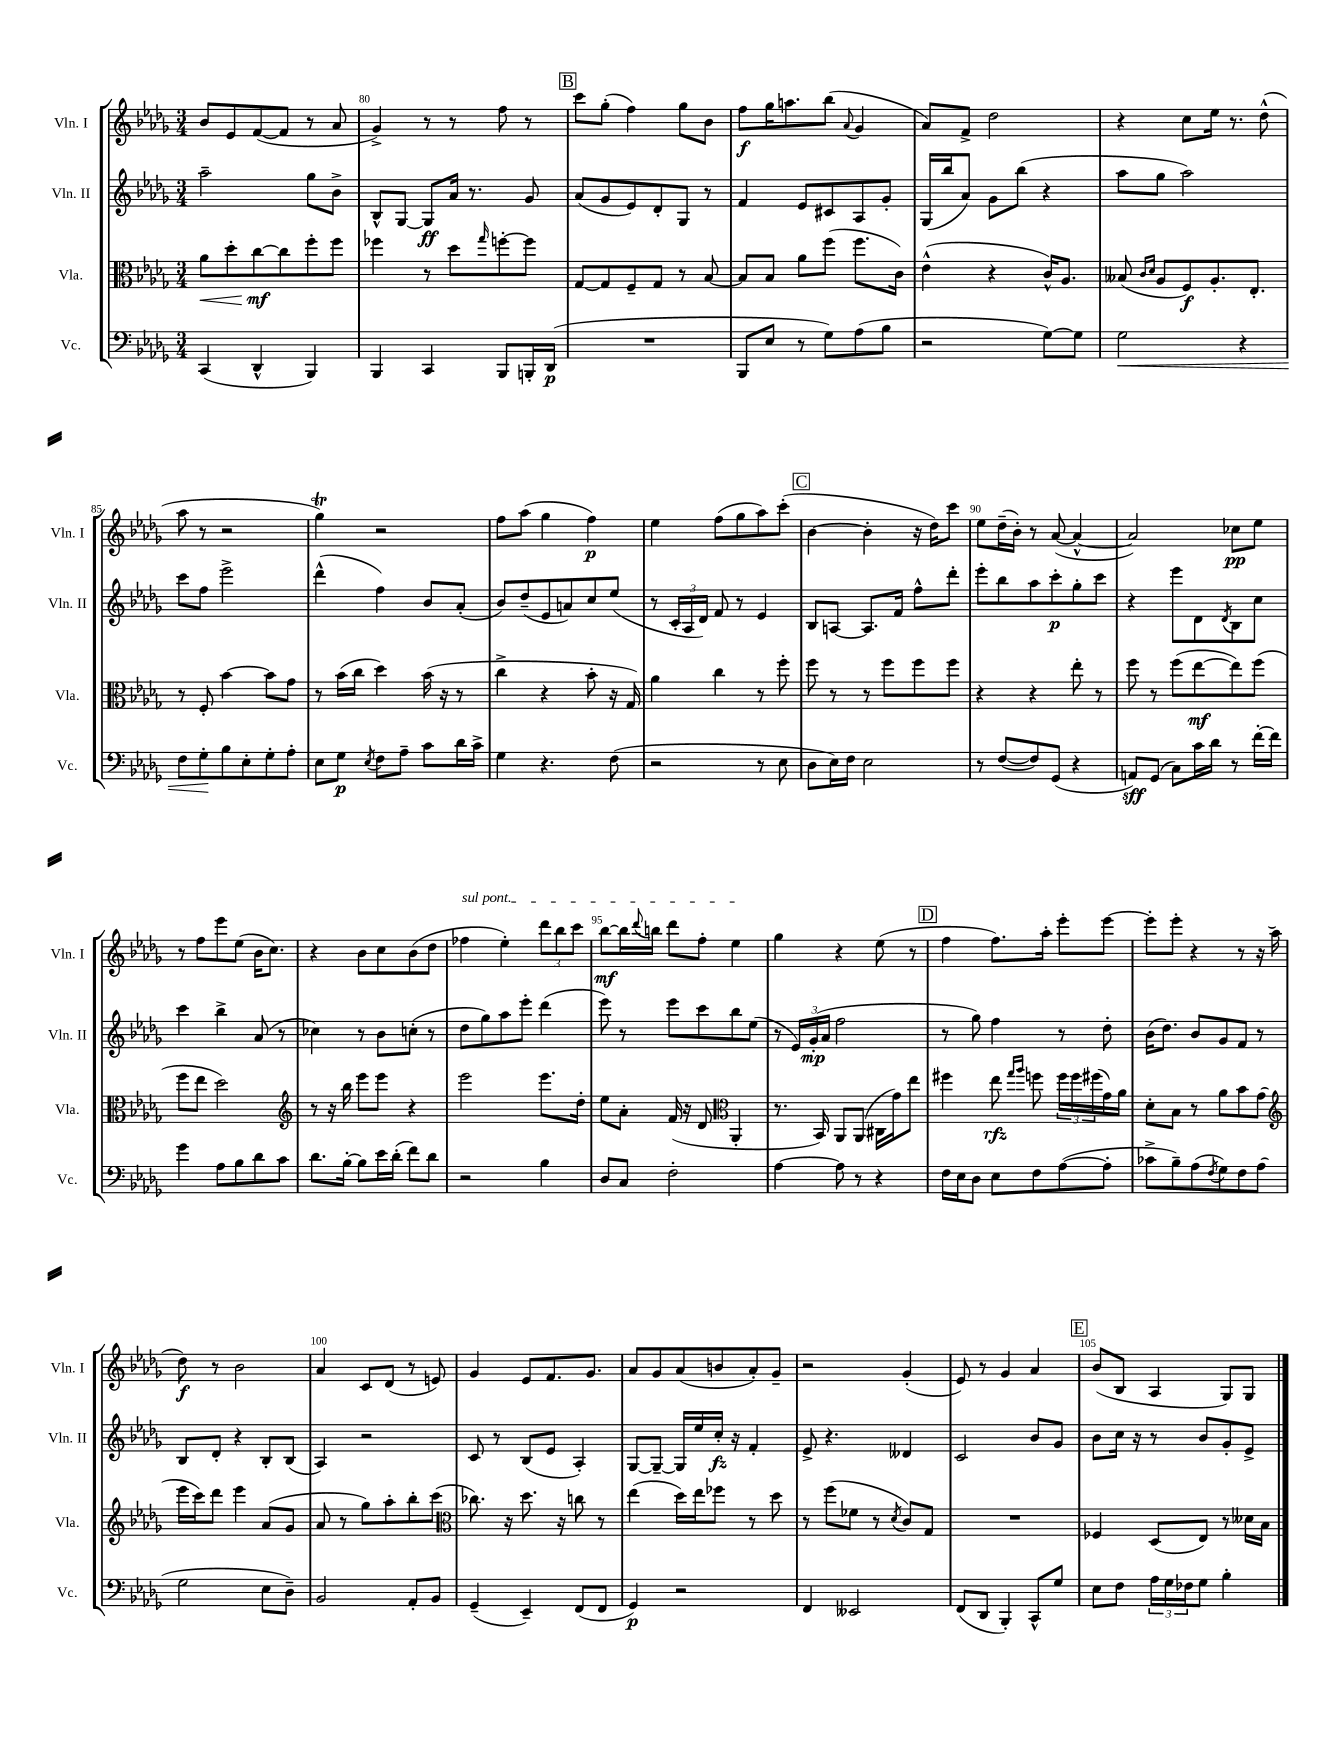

**kern	**dynam	**kern	**dynam	**kern	**dynam	**kern	**dynam
*part4	*part4	*part3	*part3	*part2	*part2	*part1	*part1
*staff4	*staff4	*staff3	*staff3	*staff2	*staff2	*staff1	*staff1
*I"Vc.	*	*I"Vla.	*	*I"Vln. II	*	*I"Vln. I	*
*I'Vc.	*	*I'Vla.	*	*I'Vln. II	*	*I'Vln. I	*
*clefF4	*	*clefC3	*	*clefG2	*	*clefG2	*
*k[b-e-a-d-g-]	*	*k[b-e-a-d-g-]	*	*k[b-e-a-d-g-]	*	*k[b-e-a-d-g-]	*
*M3/4	*	*M3/4	*	*M3/4	*	*M3/4	*
=79	=79	=79	=79	=79	=79	=79	=79
!	!	!	!LO:HP:b	!	!	!	!
(4CC/	.	8a-\L	<	2aa-~\	.	8b-/L	.
.	.	8dd-'\	.	.	.	8e-/	.
4DD-^^/	.	[8cc\	mf	.	.	([8f/	.
.	.	8cc\]	[	.	.	8f/J]	.
4BBB-/)	.	8ff'\	.	8gg-\L	.	8r	.
.	.	8ff\J	.	8b-^\J	.	8a-/	.
=80	=80	=80	=80	=80	=80	=80	=80
4BBB-/	.	4ff-X\	.	8B-^^/L	.	4g-^/)	.
.	.	.	.	[8G-/J	.	.	.
4CC/	.	8r	.	8G-/L]	ff	8r	.
.	.	8dd-\L	.	16a-/Jk	.	8r	.
.	.	.	.	8.r	.	.	.
.	.	16qqgg-/	.	.	.	.	.
8BBB-/L	.	[8ffn'\	.	.	.	8ff\	.
16BBBn'/L	.	8ff\J]	.	8g-/	.	8r	.
(16DD-/JJ	p	.	.	.	.	.	.
!!LO:REH:place=s1:t=B
=81	=81	=81	=81	=81	=81	=81	=81
2.r	.	[8G-/L	.	(8a-/L	.	8ccc\L	.
.	.	8G-/]	.	8g-/	.	(8gg-'\J	.
.	.	8F~/	.	8e-/)	.	4ff\)	.
.	.	8G-/J	.	8d-'/	.	.	.
.	.	8r	.	8G-/J	.	8gg-\L	.
.	.	[8B-/	.	8r	.	8b-\J	.
=82	=82	=82	=82	=82	=82	=82	=82
8BBB-/L	.	8B-/L]	.	4f/	.	8ff\L	f
8E-/J	.	8B-/J	.	.	.	16gg-\K	.
.	.	.	.	.	.	8.aan\	.
8r	.	8a-\L	.	8e-/L	.	.	.
8G-\L)	.	(8ff\J	.	8c#X/	.	(8bb-\J	.
.	.	.	.	.	.	8qqa-/	.
(8A-\	.	8.ff\L	.	8A-/	.	4g-/	.
8B-\J	.	.	.	8g-'/J	.	.	.
.	.	16c\Jk)	.	.	.	.	.
=83	=83	=83	=83	=83	=83	=83	=83
2r	.	(4e-^^\	.	(16G-/LL	.	8a-/L)	.
.	.	.	.	16bb-/J	.	.	.
.	.	.	.	8a-/J)	.	8f^/J	.
.	.	4r	.	8g-\L	.	2dd-\	.
.	.	.	.	(8bb-\J	.	.	.
[8G-\L)	.	16c^^/KL)	.	4r	.	.	.
.	.	8.A-/J	.	.	.	.	.
8G-\J]	.	.	.	.	.	.	.
=84	=84	=84	=84	=84	=84	=84	=84
!	!LO:HP:b	!	!	!	!	!	!
2G-\	<	(8B--X/	.	8aa-\L	.	4r	.
.	.	16qqc/LL	.	.	.	.	.
.	.	16qqd-/JJ	.	.	.	.	.
.	.	8A-/L	.	8gg-\J	.	.	.
.	.	8F/)	f	2aa-\)	.	8cc\L	.
.	.	8.A-'/	.	.	.	16ee-\Jk	.
.	.	.	.	.	.	8.r	.
4r	.	.	.	.	.	.	.
.	.	8.E-'/J	.	.	.	.	.
.	.	.	.	.	.	(8dd-^^\	.
!!LO:LB:g=z
=85	=85	=85	=85	=85	=85	=85	=85
8F\L	.	8r	.	8ccc\L	.	8aa-\	.
8G-'\	.	8F'/	.	8ff\J	.	8r	.
8B-\	[	[4b-\	.	2eee-^\	.	2r	.
8E-'\	.	.	.	.	.	.	.
8G-'\	.	8b-\L]	.	.	.	.	.
8A-'\J	.	8g-\J	.	.	.	.	.
=86	=86	=86	=86	=86	=86	=86	=86
8E-\L	.	8r	.	(4ddd-^^\	.	4gg-T\)	.
8G-\J	p	(16b-\LL	.	.	.	.	.
.	.	16cc\JJ	.	.	.	.	.
8qE-/	.	.	.	.	.	.	.
8F\L	.	4dd-\)	.	4ff\)	.	2r	.
8A-~\J	.	.	.	.	.	.	.
8c\L	.	(16b-\	.	8b-/L	.	.	.
.	.	16r	.	.	.	.	.
16d-\L	.	8r	.	(8a-'/J	.	.	.
16c^\JJ	.	.	.	.	.	.	.
=87	=87	=87	=87	=87	=87	=87	=87
4G-\	.	4cc^\	.	8b-/L)	.	8ff\L	.
.	.	.	.	(8dd-~/	.	(8aa-\J	.
4.r	.	4r	.	8e-/	.	4gg-\	.
.	.	.	.	8an/)	.	.	.
.	.	8b-'\	.	8cc/	.	4ff\)	p
(8F\	.	16r	.	(8ee-/J	.	.	.
.	.	16G-/)	.	.	.	.	.
=88	=88	=88	=88	=88	=88	=88	=88
2r	.	4a-\	.	8r	.	4ee-\	.
.	.	.	.	24c'/LL	.	.	.
.	.	.	.	24A-/	.	.	.
.	.	.	.	24d-/JJ)	.	.	.
.	.	4cc\	.	8f/	.	(8ff\L	.
.	.	.	.	8r	.	8gg-\	.
8r	.	8r	.	4e-/	.	8aa-\)	.
8E-\	.	8ff'\	.	.	.	(8ccc'\J	.
!!LO:REH:place=s1:t=C
=89	=89	=89	=89	=89	=89	=89	=89
8D-\L	.	8ff\	.	8B-/L	.	[4b-\	.
16E-\L)	.	8r	.	[8An/J	.	.	.
16F\JJ	.	.	.	.	.	.	.
2E-\	.	8r	.	8.A/L]	.	4b-'\]	.
.	.	8ff\L	.	.	.	.	.
.	.	.	.	16f/Jk	.	.	.
.	.	8ff\	.	8ff^^\L	.	16r	.
.	.	.	.	.	.	16dd-\KL)	.
.	.	8ff\J	.	8ddd-'\J	.	8ccc\J	.
=90	=90	=90	=90	=90	=90	=90	=90
8r	.	4r	.	8eee-'\L	.	8ee-\L	.
([8F/L	.	.	.	8bb-\	.	(16dd-~\L	.
.	.	.	.	.	.	16b-'\JJ)	.
8F/])	.	4r	.	8aa-\	.	8r	.
(8GG-/J	.	.	.	8ccc'\	p	([8a-/	.
4r	.	8ee-'\	.	8gg-'\	.	4a-^^/_	.
.	.	8r	.	8ccc\J	.	.	.
=91	=91	=91	=91	=91	=91	=91	=91
8AAn/L)	sff	8ff\	.	4r	.	2a-/])	.
(8GG-/J	.	8r	.	.	.	.	.
8C\L)	.	(8ff\L	.	8eee-\L	.	.	.
16c\L	.	[8ee-\	mf	8d-\	.	.	.
16d-\JJ	.	.	.	.	.	.	.
.	.	.	.	8qd-/	.	.	.
8r	.	8ee-\])	.	8B-\	.	8cc-X\L	pp
[16f'\LL	.	(8ff\J	.	8cc\J	.	8ee-\J	.
16f\JJ]	.	.	.	.	.	.	.
!!LO:LB:g=z
=92	=92	=92	=92	=92	=92	=92	=92
4g-\	.	8ff\L	.	4ccc\	.	8r	.
.	.	8ee-\J	.	.	.	8ff\L	.
8A-\L	.	2dd-\)	.	4bb-^\	.	8eee-\	.
8B-\	.	.	.	.	.	(8ee-\J	.
8d-\	.	.	.	(8a-/	.	16b-\KL	.
.	.	.	.	.	.	8.cc\J)	.
8c\J	.	.	.	8r	.	.	.
=93	=93	=93	=93	=93	=93	=93	=93
*	*	*clefG2	*	*	*	*	*
8.d-\L	.	8r	.	4cc-X\)	.	4r	.
.	.	16r	.	.	.	.	.
[16B-'\Jk	.	16bb-\	.	.	.	.	.
8B-\L]	.	8eee-\L	.	8r	.	8b-\L	.
16e-\L	.	8eee-\J	.	8b-\L	.	8cc\	.
(16d-'\JJ	.	.	.	.	.	.	.
8f\L)	.	4r	.	(8ccn'\J	.	(8b-\	.
8d-\J	.	.	.	8r	.	8dd-\J	.
=94	=94	=94	=94	=94	=94	=94	=94
!	!	!	!	!	!	!LO:TX:a:i:t=sul pont.	!
2r	.	2eee-\	.	8dd-\L	.	4ff-X\	.
.	.	.	.	8gg-\)	.	.	.
.	.	.	.	8aa-\	.	4ee-'\)	.
.	.	.	.	8eee-'\J	.	.	.
4B-\	.	8.eee-\L	.	(4ddd-\	.	12ddd-\L	.
.	.	.	.	.	.	12bb-\	.
.	.	.	.	.	.	12ccc\J	.
.	.	16dd-'\Jk	.	.	.	.	.
=95	=95	=95	=95	=95	=95	=95	=95
8D-/L	.	8ee-\L	.	8eee-\)	.	[8bb-\L	mf
8C/J	.	8a-'\J	.	8r	.	16bb-\L]	.
.	.	.	.	.	.	8qqddd-/	.
.	.	.	.	.	.	16bbn\JJ	.
2F'\	.	(16f/	.	8eee-\L	.	8ddd-\L	.
.	.	16r	.	.	.	.	.
.	.	8d-/	.	8ccc\	.	8ff'\J	.
*	*	*clefC3	*	*	*	*	*
.	.	4AA-'/	.	8bb-\	.	4ee-\	.
.	.	.	.	(8ee-\J	.	.	.
=96	=96	=96	=96	=96	=96	=96	=96
[4A-\	.	8.r	.	8r	.	4gg-\	.
.	.	.	.	24e-/LL)	.	.	.
.	.	.	.	(24g-'/	mp	.	.
.	.	16BB-/)	.	.	.	.	.
.	.	.	.	24a-/JJ	.	.	.
8A-\]	.	8AA-/L	.	2ff\	.	4r	.
8r	.	(8AA-/J	.	.	.	.	.
4r	.	16C#X\LL	.	.	.	(8ee-\	.
.	.	16g-\J)	.	.	.	.	.
.	.	8ee-\J	.	.	.	8r	.
!!LO:REH:place=s1:t=D
=97	=97	=97	=97	=97	=97	=97	=97
16F\LL	.	4ff#X\	.	8r	.	4ff\	.
16E-\J	.	.	.	.	.	.	.
8D-\J	.	.	.	8gg-\)	.	.	.
8E-\L	.	8ee-\	rfz	4ff\	.	8.ff\L)	.
.	.	16qqgg-/LL	.	.	.	.	.
.	.	16qqaa-/JJ	.	.	.	.	.
8F\	.	8ffn\	.	.	.	.	.
.	.	.	.	.	.	16aa-'\Jk	.
([8A-\	.	24ff\LL	.	8r	.	8eee-'\L	.
.	.	24ff\	.	.	.	.	.
.	.	(24ff#X\	.	.	.	.	.
8A-'\J]	.	16g-\)	.	8dd-'\	.	[8eee-\J	.
.	.	16a-\JJ	.	.	.	.	.
=98	=98	=98	=98	=98	=98	=98	=98
8c-X^\L	.	8d-'\L	.	(16b-\KL	.	8eee-'\L]	.
.	.	.	.	8.dd-\J)	.	.	.
8B-~\)	.	8B-\J	.	.	.	8eee-'\J	.
(8A-\	.	8r	.	8b-/L	.	4r	.
8qF/	.	.	.	.	.	.	.
8G-\)	.	8a-\L	.	8g-/	.	.	.
8F\	.	8b-\	.	8f/J	.	8r	.
(8A-\J	.	(8g-\J	.	8r	.	16r	.
.	.	.	.	.	.	(16aa-\	.
!!LO:LB:g=z
=99	=99	=99	=99	=99	=99	=99	=99
*	*	*clefG2	*	*	*	*	*
2G-\	.	16eee-\LL	.	8B-/L	.	8dd-\)	f
.	.	16ccc\J)	.	.	.	.	.
.	.	8ddd-\J	.	8d-'/J	.	8r	.
.	.	4eee-\	.	4r	.	2b-\	.
8E-\L	.	(8a-/L	.	8B-'/L	.	.	.
8D-~\J)	.	8g-/J	.	(8B-/J	.	.	.
=100	=100	=100	=100	=100	=100	=100	=100
2BB-/	.	8a-/	.	4A-/)	.	4a-/	.
.	.	8r	.	.	.	.	.
.	.	8gg-\L)	.	2r	.	8c/L	.
.	.	8aa-'\	.	.	.	(8d-/J	.
8AA-'/L	.	8bb-'\	.	.	.	8r	.
8BB-/J	.	(8ccc\J	.	.	.	8en/)	.
=101	=101	=101	=101	=101	=101	=101	=101
*	*	*clefC3	*	*	*	*	*
(4GG-~/	.	8.cc-X\)	.	8c/	.	4g-/	.
.	.	.	.	8r	.	.	.
.	.	16r	.	.	.	.	.
4EE-~/)	.	8.dd-\	.	(8B-/L	.	8e-/L	.
.	.	.	.	8e-/J	.	8.f/	.
.	.	16r	.	.	.	.	.
(8FF/L	.	8ccn\	.	4A-'/)	.	.	.
.	.	.	.	.	.	8.g-/J	.
8FF/J	.	8r	.	.	.	.	.
=102	=102	=102	=102	=102	=102	=102	=102
4GG-/)	p	(4ee-\	.	[8G-/L	.	8a-/L	.
.	.	.	.	8G-~/J_	.	8g-/	.
2r	.	16dd-\LL)	.	16G-/LL]	.	(8a-/	.
.	.	16ee-\J	.	16ee-/	.	.	.
.	.	8ff-X\J	.	16cc'/JJ	fz	8bn/	.
.	.	.	.	16r	.	.	.
.	.	8r	.	4f'/	.	8a-'/)	.
.	.	8dd-\	.	.	.	8g-~/J	.
=103	=103	=103	=103	=103	=103	=103	=103
4FF/	.	8r	.	8e-^/	.	2r	.
.	.	(8ff\L	.	4.r	.	.	.
2EE--X/	.	8f-X\J	.	.	.	.	.
.	.	8r	.	.	.	.	.
.	.	8qd-/	.	.	.	.	.
.	.	8c/L)	.	4d--X/	.	(4g-'/	.
.	.	8G-/J	.	.	.	.	.
=104	=104	=104	=104	=104	=104	=104	=104
(8FF/L	.	2.r	.	2c/	.	8e-/)	.
8DD-/J	.	.	.	.	.	8r	.
4BBB-'/)	.	.	.	.	.	4g-/	.
8CC^^/L	.	.	.	8b-/L	.	4a-/	.
8G-/J	.	.	.	8g-/J	.	.	.
!!LO:REH:place=s1:t=E
=105	=105	=105	=105	=105	=105	=105	=105
8E-\L	.	4F-X/	.	8b-\L	.	(8b-/L	.
8F\J	.	.	.	16cc\Jk	.	8B-/J	.
.	.	.	.	16r	.	.	.
24A-\LL	.	(8D-/L	.	8r	.	4A-/	.
24G-\	.	.	.	.	.	.	.
24F-X\J	.	.	.	.	.	.	.
8G-\J	.	8E-/J)	.	8b-/L	.	.	.
4B-'\	.	8r	.	8g-'/	.	8G-/L)	.
.	.	16d--X\LL	.	8e-^/J	.	8G-/J	.
.	.	16B-\JJ	.	.	.	.	.
==	==	==	==	==	==	==	==
*-	*-	*-	*-	*-	*-	*-	*-
